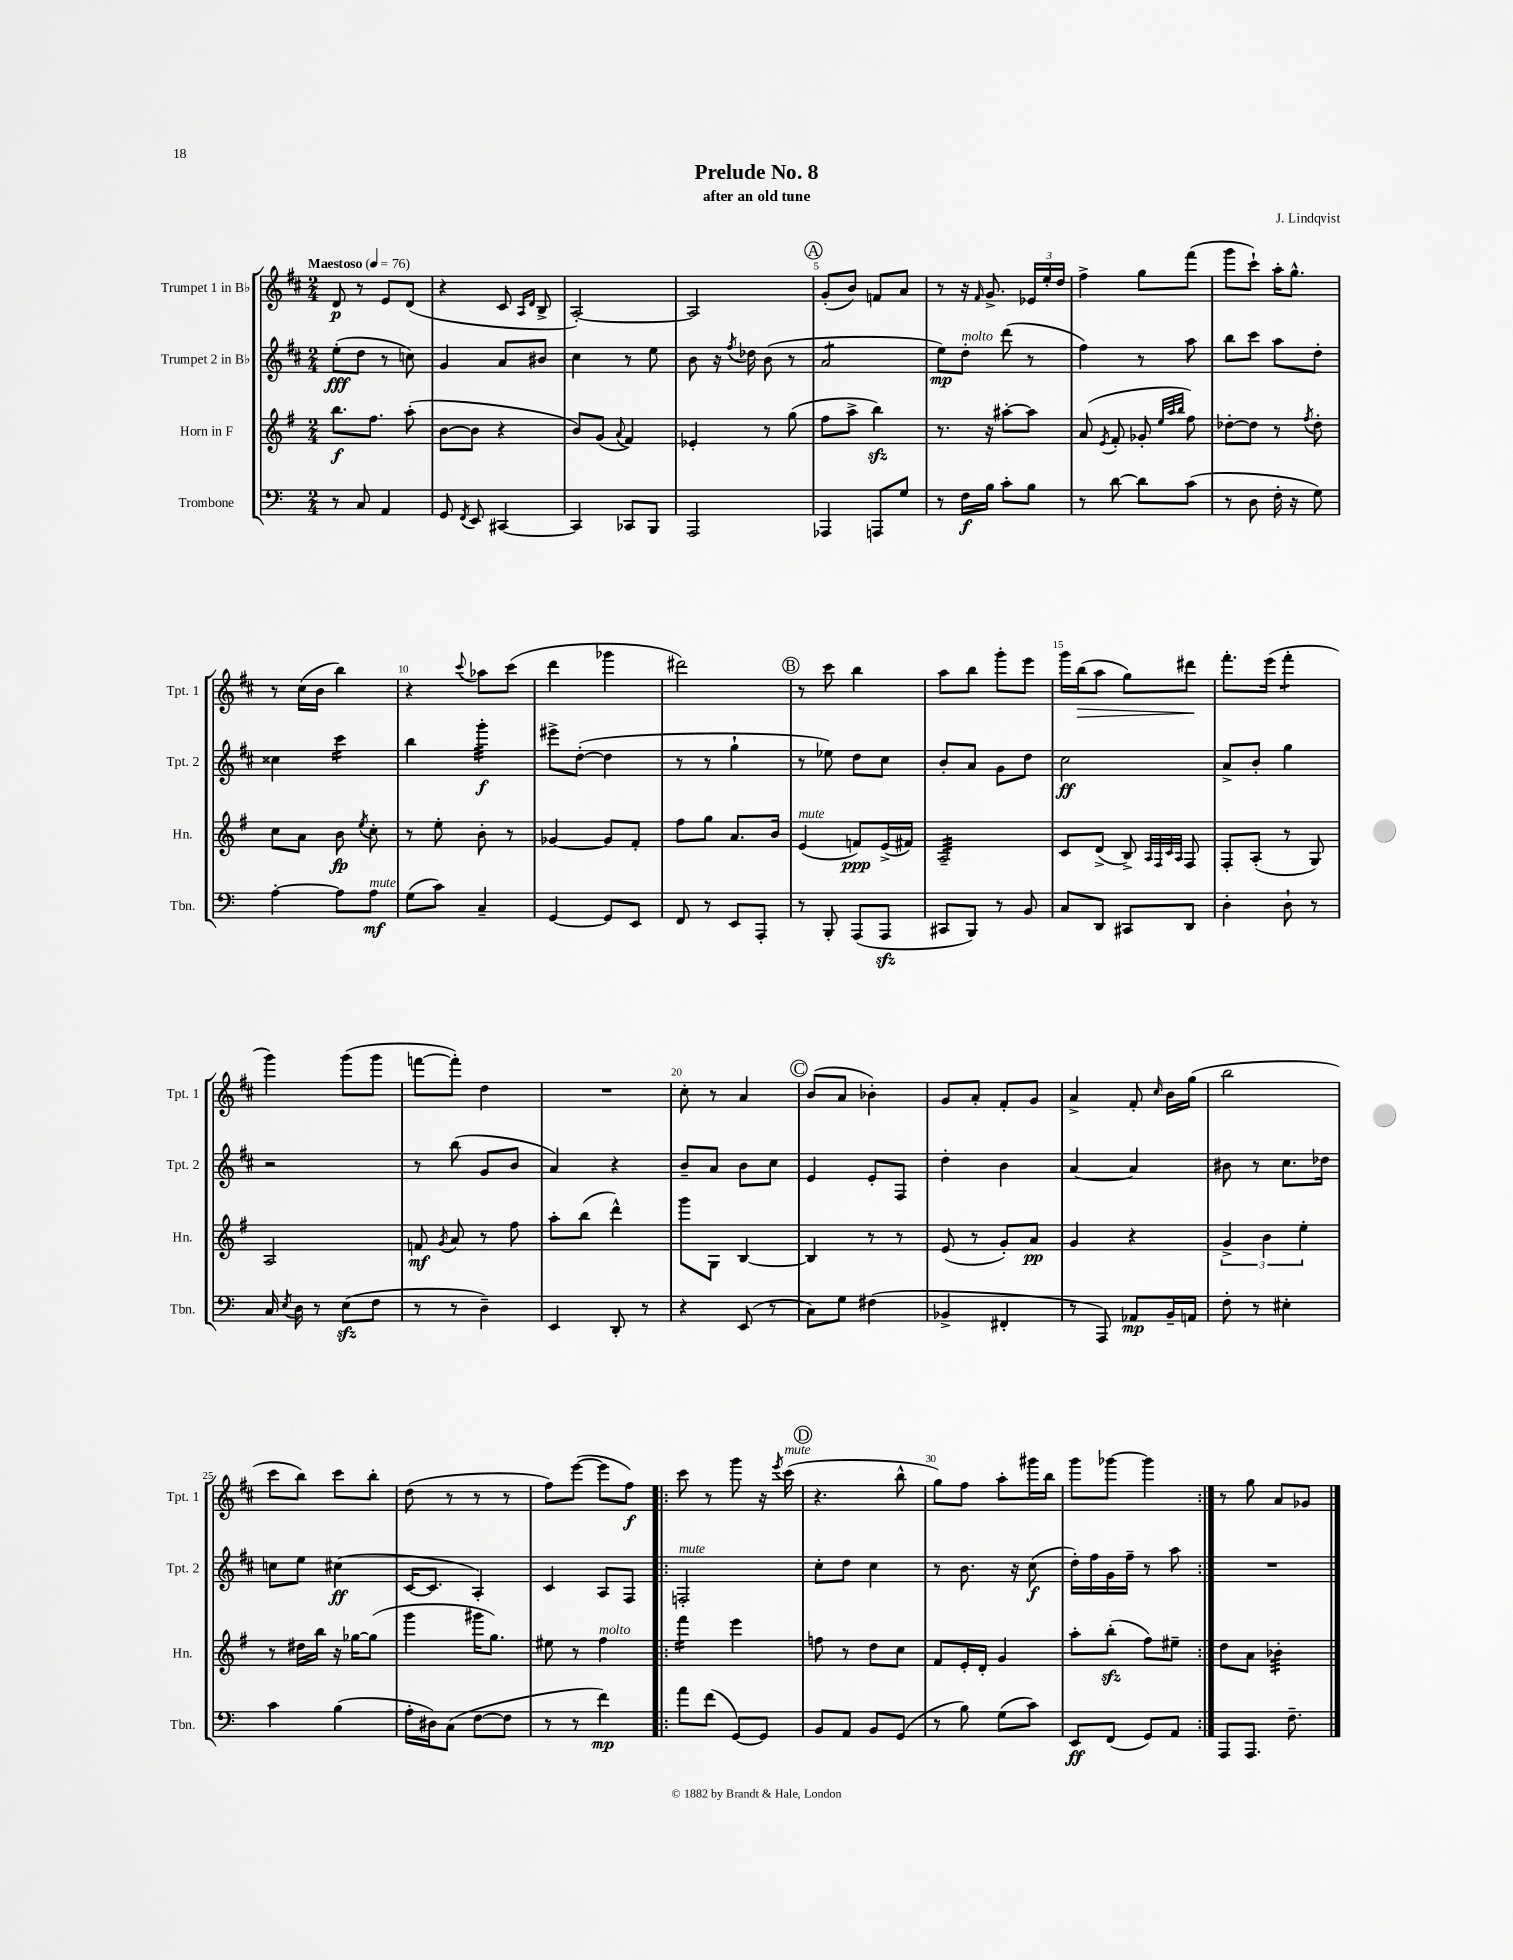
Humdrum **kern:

**kern	**kern	**kern	**kern
*staff4	*staff3	*staff2	*staff1
*clefF4	*clefG2	*clefG2	*clefG2
*k[]	*k[f#]	*k[f#c#]	*k[f#c#]
*M2/4	*M2/4	*M2/4	*M2/4
*MM76	*MM76	*MM76	*MM76
8r	8.bb	(8ee'	8d
8C	.	8dd	8r
.	8.ff#	.	.
4AA	.	8r	8e
.	(8aa'	8cc)	(8d
=	=	=	=
8GG	[8b	4g	4r
8qFF	.	.	.
8EE	8b]	.	.
[4CC#	4r	8a	8c#
.	.	.	16qqA
.	.	.	16qqd
.	.	8b#	8B^
=	=	=	=
4CC#]	8b)	4cc#	[2A')
.	(8g	.	.
.	8qqa	.	.
8CC-	4f#)	8r	.
8BBB	.	8ee	.
=	=	=	=
2AAA	4e-'	8b	2A]
.	.	16r	.
.	.	8qff#	.
.	.	16dd-	.
.	8r	(8b	.
.	(8gg	8r	.
=	=	=	=
4AAA-	8ff#	2a	(8g'
.	8aa^	.	8b)
8AAA	4bb)	.	8f
8G	.	.	8a
=	=	=	=
8r	8.r	8ee)	8r
16F	.	8dd'	16r
.	.	.	16qqf#
16B	16r	.	8.g^
8c'	[8aa#'	(8ddd	.
8B	8aa#]	8r	24e-
.	.	.	24ee'
.	.	.	24dd
=	=	=	=
8r	(8a	4ff#)	4ff#^
.	8qe	.	.
[8d	8f#'	.	.
8d]	8g-'	8r	8gg
.	32qqee	.	.
.	32qqaa	.	.
.	32qqbb	.	.
(8c	8ff#)	8aa	(8fff#
=	=	=	=
8r	[8dd-'	8bb	8ggg
8D	8dd-]	8ccc#	8ccc#`)
16F'	8r	8aa	16aa'
16r	.	.	8.gg^^
.	8qff#	.	.
8G)	8dd-'	8dd'	.
=	=	=	=
[4A'	8cc	4cc##	8r
.	8a	.	(16cc#
.	.	.	16b
8A]	8b	4ccc#	4bb)
.	8qee	.	.
8A	8cc'	.	.
=	=	=	=
(8G	8r	4bb	4r
8c)	8ee'	.	.
.	.	.	8qqccc#
4C~	8b'	4ggg'	8aa-
.	8r	.	(8ccc#
=	=	=	=
[4GG	[4g-	8eee#^	4ddd
.	.	([8dd'	.
8GG]	8g-]	4dd]	4ggg-
8EE	8f#'	.	.
=	=	=	=
8FF	8ff#	8r	2ddd#)
8r	8gg	8r	.
8EE	8.a	4gg`	.
8AAA'	.	.	.
.	16b	.	.
=	=	=	=
8r	(4e	8r	8r
8BBB'	.	8ee-)	8ccc#
(8AAA	8f)	8dd	4bb
8AAA	(16e^	8cc#	.
.	16f#)	.	.
=	=	=	=
8CC#	2A~	8b'	8aa
8BBB)	.	8a	8bb
8r	.	8g	8ggg'
8BB	.	8dd	8eee
=	=	=	=
8C	8c	2cc#	16ggg
.	.	.	(16bb
8DD	(8d^	.	8aa
8CC#	8B^)	.	8gg)
.	32qqA	.	.
.	32qqF#	.	.
.	32qqc	.	.
.	32qqA	.	.
8DD	8F#	.	8ddd#
=	=	=	=
4D'	8F#'	8a^	8.fff#'
.	(8A'	8b'	.
.	.	.	(16eee
8D`	8r	4gg	4fff#'
8r	8G)	.	.
=	=	=	=
16C	2A	2r	4ggg)
8qE	.	.	.
16D	.	.	.
8r	.	.	.
(8E	.	.	(8ggg
8F	.	.	8ggg
=	=	=	=
8r	8f	8r	[8fff
.	8qg	.	.
8r	8a	(8bb	8fff'])
4D~)	8r	8g	4dd
.	8ff#	8b	.
=	=	=	=
4EE	8aa'	4a)	2r
.	(8bb	.	.
8DD'	4ddd^^)	4r	.
8r	.	.	.
=	=	=	=
4r	8ggg	8b~	8cc#'
.	8G	8a	8r
(8EE	[4B	8b	4a
8r	.	8cc#	.
=	=	=	=
8C)	4B]	4e	(8b
8G	.	.	8a
(4F#	8r	8e'	4b-')
.	8r	8F#	.
=	=	=	=
4BB-^	(8e	4dd'	8g
.	8r	.	8a'
4FF#'	8g')	4b	8f#'
.	8a	.	8g
=	=	=	=
8r	4g	[4a	4a^
8AAA)	.	.	.
8AA-	4r	4a]	8f#'
.	.	.	16qqcc#
16BB~	.	.	16b
16AA	.	.	(16gg
=	=	=	=
8F'	6g^	8b#	2bb
8r	.	8r	.
.	6b	.	.
4E#'	.	8.cc#	.
.	6ee'	.	.
.	.	16dd-	.
=	=	=	=
4c	8r	8cc	8ccc#
.	16dd#	8ee	8bb)
.	16bb	.	.
(4B	16r	(4cc#	8ccc#
.	[16gg-	.	.
.	(8gg-]	.	8bb'
=	=	=	=
16A'	4ggg	[16c#	(8dd
16D#)	.	8.c#]	.
(8C	.	.	8r
[8F	16ggg#	4A')	8r
.	8.gg)	.	.
8F]	.	.	8r
=	=	=	=
8r	8ee#	4c#	8ff#)
8r	8r	.	([8eee
4f)	4ff#	8A	8eee]
.	.	8F#	8ff#)
=!|:	=!|:	=!|:	=!|:
8a	4fff#	2F'	8ccc#
(8f	.	.	8r
[8GG)	4eee	.	8ggg
8GG]	.	.	16r
.	.	.	8qeee
.	.	.	(16ccc#
=	=	=	=
8BB	8ff	8cc#'	4.r
8AA	8r	8dd	.
8BB	8dd	4cc#	.
(8GG	8cc	.	8bb^^
=	=	=	=
8r	8f#	8r	8gg)
8B)	16e'	8.b	8ff#
.	16d'	.	.
(8G	4g	.	8aa'
.	.	16r	.
8c)	.	(8cc#	16ggg#
.	.	.	16bb
=	=	=	=
8EE	8aa'	16dd')	8ggg
.	.	16ff#	.
(8FF	(8bb'	16g	[8ggg-
.	.	16ff#~	.
8GG)	8ff#)	8r	4ggg-]
8AA	8ee#~	8aa	.
=:|!	=:|!	=:|!	=:|!
8AAA	8dd	2r	8r
8.AAA	8a	.	8gg
.	4b-'	.	8a
8.F~	.	.	.
.	.	.	8g-
==	==	==	==
*-	*-	*-	*-
